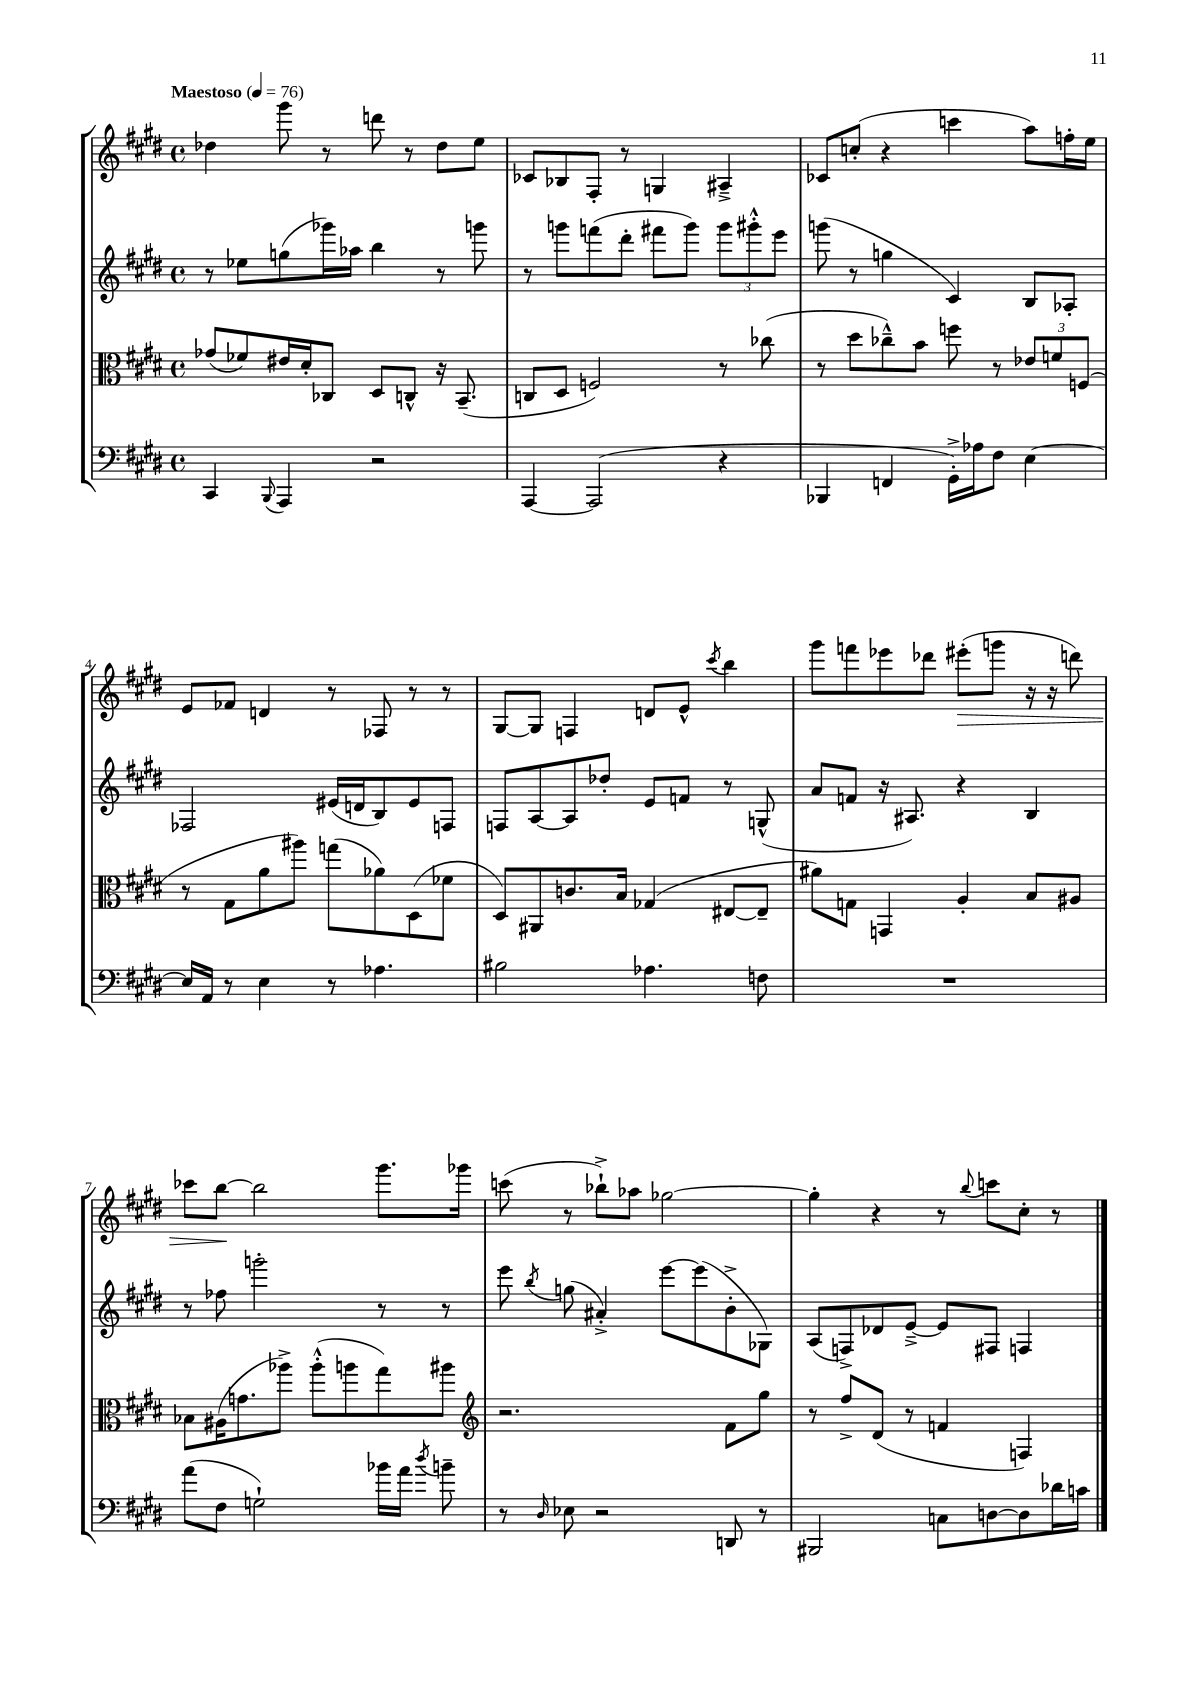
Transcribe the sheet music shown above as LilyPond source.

<<
\new StaffGroup <<
\new Staff = "s0" {
    \clef treble \key e \major \defaultTimeSignature \time 4/4 \tempo "Maestoso" 4 = 76
    \autoBeamOff des''4 gis'''8 r8 d'''8 r8 des''8[ e''8] |
    ces'8[ bes8 fis8]-. r8 g4 ais4---> |
    ces'8[ c''8]-.( r4 c'''4 a''8[) f''16-. e''16] |
    e'8[ fes'8] d'4 r8 fes8 r8 r8 |
    gis8[~ gis8] f4 d'8[ e'8]-^ \acciaccatura { cis'''8 } b''4 |
    gis'''8[ f'''8 ees'''8 des'''8] eis'''8[-.\>( g'''8] r16 r16 d'''8) |
    ces'''8[ b''8]~\! b''2 gis'''8.[ ges'''16] |
    c'''8( r8 bes''8[-!->) aes''8] ges''2~ |
    ges''4-. r4 r8 \appoggiatura { b''8 } c'''8[ cis''8]-. r8 \bar "|." |
}
\new Staff = "s1" {
    \clef treble \key e \major \defaultTimeSignature \time 4/4
    \autoBeamOff r8 ees''8[ g''8( ges'''16) aes''16] b''4 r8 g'''8 |
    r8 g'''8[ f'''8( dis'''8]-. fis'''8[ g'''8]) \tuplet 3/2 { g'''8[ gis'''8-.-^ e'''8] } |
    g'''8( r8 g''4 cis'4) b8[ aes8]-. |
    fes2 eis'16[( d'16 b8) eis'8 f8] |
    f8[ a8~ a8 des''8]-. e'8[ f'8] r8 g8-^( |
    a'8[ f'8] r16 ais8.) r4 b4 |
    r8 fes''8 g'''2-. r8 r8 |
    e'''8 \acciaccatura { b''8 } g''8( ais'4-.->) e'''8[~ e'''8( b'8-.-> ges8]) |
    a8[( f8->) des'8 e'8]~---> e'8[ fis8] f4 \bar "|." |
}
\new Staff = "s2" {
    \clef alto \key e \major \defaultTimeSignature \time 4/4
    \autoBeamOff ges'8[( fes'8) eis'16 dis'16-. ces8] dis8[ c8]-^ r16 b,8.--( |
    c8[ dis8] f2) r8 ces''8( |
    r8 dis''8[ ces''8---^) b'8] f''8 r8 \tuplet 3/2 { ees'8[ f'8 f8]( } |
    r8 gis8[ a'8 ais''8]) g''8[( aes'8) dis8( fes'8] |
    dis8[) ais,8 c'8. b16] ges4( eis8[~ eis8]-- |
    ais'8[) g8] g,4 a4-. b8[ ais8] |
    bes8[ ais16( g'8. aes''8]->) aes''8[-.-^( a''8 gis''8) ais''8] |
    \clef treble r2. fis'8[ gis''8] |
    r8 fis''8[-> dis'8]( r8 f'4 f4) \bar "|." |
}
\new Staff = "s3" {
    \clef bass \key e \major \defaultTimeSignature \time 4/4
    \autoBeamOff cis,4 \appoggiatura { b,,8 } a,,4 r2 |
    a,,4~ a,,2( r4 |
    bes,,4 f,4 gis,16[-.->) aes16 fis8] e4~ |
    e16[ a,16] r8 e4 r8 aes4. |
    bis2 aes4. f8 |
    R1 |
    a'8[( fis8] g2-!) bes'16[ a'16] \acciaccatura { dis''8 } b'8-- |
    r8 \grace { dis16 } ees8 r2 d,8 r8 |
    bis,,2 c8[ d8~ d8 des'16 c'16] \bar "|." |
}
>>
>>
